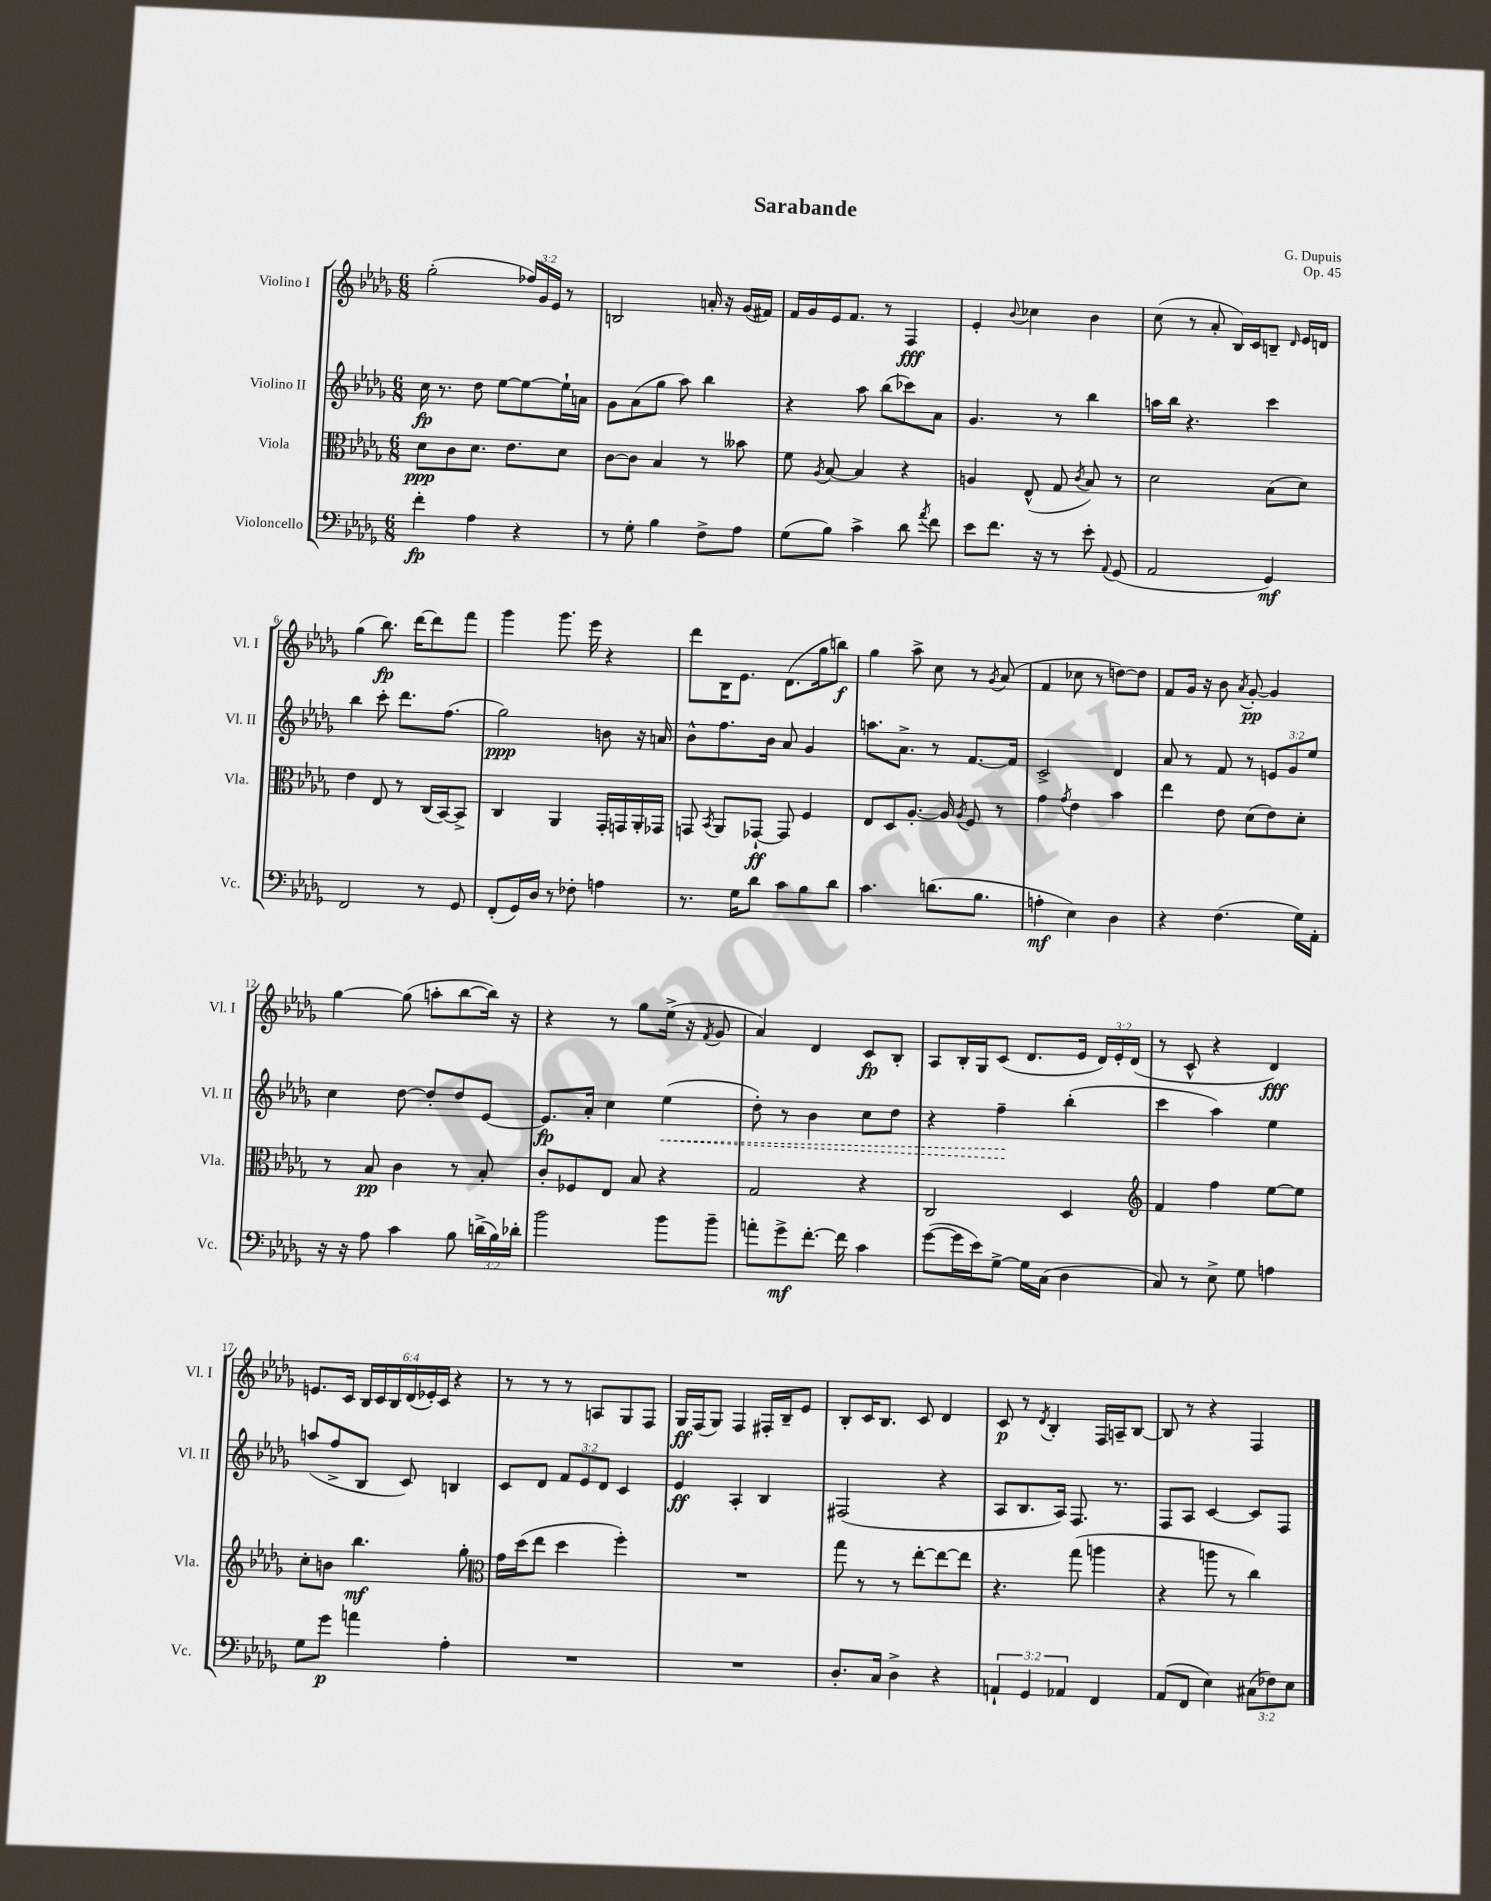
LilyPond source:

\header { title = "Sarabande" composer = "G. Dupuis" opus = "Op. 45" }
<<
\new StaffGroup <<
\new Staff = "s0" \with { instrumentName = "Violino I" shortInstrumentName = "Vl. I" } {
    \clef treble \key des \major \numericTimeSignature \time 6/8 \override Staff.TupletNumber.text = #tuplet-number::calc-fraction-text
    \autoBeamOff ges''2-.( \tuplet 3/2 { fes''16[) ges'16 ees'16] } r8 |
    b2 a'16-. r16 ges'16[( fis'16]) |
    f'16[ ges'16 ees'16 f'8.] r8 f4\fff |
    ees'4-. \appoggiatura { bes'8 } ces''4 bes'4 |
    c''8( r8 aes'8-. bes16[) c'16 b8]-- \grace { des'16 } ees'16[ d'16] |
    ges''4( bes''8.\fp) des'''16[~ des'''8 f'''8] |
    ges'''4 ges'''8. ees'''16 r4 |
    des'''8[ bes16 ees'8.] des'8.[( ges''16 b''8]\f) |
    ges''4 aes''8-> c''8 r8 \acciaccatura { ges'8 } aes'8( |
    f'4 ces''8 r8 d''8[~) d''8] |
    f'8[ ges'16] r16 bes'8 \acciaccatura { aes'8 } ges'8~-.\pp ges'4 |
    ges''4~ ges''8( a''8[-. bes''8~ bes''16]) r16 |
    r4 r8 ges''8[ ees''16]->( r16 \acciaccatura { f'8 } ges'8 |
    aes'4) des'4 c'8[\fp bes8]-. |
    aes8[ bes16-. ges16 c'8]( des'8.[ ees'16] \tuplet 3/2 { des'16[) ees'16-. des'16]( } |
    r8 c'8-^ r4 des'4\fff) |
    e'8.[ c'16] \tuplet 6/4 { bes16[ c'16 bes16 des'16( ees'16-.) c'16] } r4 |
    r8 r8 r8 a8[ ges8 f8] |
    ges16[\ff f16( ges8]) f4 fis16[-. bes16-- ees'8] |
    bes8[-. c'16 bes8.] c'8 des'4 |
    c'8\p r8 \acciaccatura { des'8 } bes4-. f16[ a16-- bes8]~ |
    bes8 r8 r4 f4 \bar "|." |
}
\new Staff = "s1" \with { instrumentName = "Violino II" shortInstrumentName = "Vl. II" } {
    \clef treble \key des \major \numericTimeSignature \time 6/8 \override Staff.TupletNumber.text = #tuplet-number::calc-fraction-text
    \autoBeamOff c''16\fp r8. des''8 ees''8[~ ees''8~ ees''16-! a'16] |
    ges'8[ aes'8( ges''8] aes''8) bes''4 |
    r4 aes''8 bes''8[( ces'''8) aes'8] |
    ges'4. r8 bes''4 |
    a''16[ bes''16] r4. c'''4 |
    bes''4 c'''8-. des'''8.[ f''8.]( |
    ges''2\ppp) b'8 r16 a'16 |
    bes'8[-^ f''8. bes'16] aes'8 ges'4 |
    a''8.[ aes'8.]-> r8 f'8.[~ f'16] |
    c'2-> des'4 |
    aes'8 r8 f'8 r8 \tuplet 3/2 { e'8[ ges'8 ees''8] } |
    c''4 des''8~ des''8[-. des''8 ees'8]~ |
    ees'8.[\fp aes'16]-. c''4 \once \override Hairpin.style = #'dashed-line ees''4\<( |
    des''8-.) r8 bes'4 c''8[ des''8] |
    r4 f''4--\! bes''4-.( |
    c'''4 aes''4) ees''4 |
    a''8[( f''8-> bes8] c'8) b4 |
    c'8[ des'8] \tuplet 3/2 { f'8[ ees'8 des'8] } c'4 |
    ees'4\ff aes4-. bes4 |
    fis2( r4 |
    aes8[ bes8. aes16]) f8. r8. |
    f8[ aes8] c'4~ c'8[ f8] \bar "|." |
}
\new Staff = "s2" \with { instrumentName = "Viola" shortInstrumentName = "Vla." } {
    \clef alto \key des \major \numericTimeSignature \time 6/8
    \autoBeamOff des'8[\ppp c'8 des'8.] ees'8.[ des'8] |
    c'8[~ c'8] bes4 r8 beses'8 |
    f'8 \acciaccatura { aes8 } bes8~ bes4 r4 |
    a4 ees8-^( ges8 \acciaccatura { c'8 } bes8) r8 |
    des'2 bes8[( des'8]) |
    ees'4 ees8 r8 c16[( bes,16~) bes,8]-> |
    c4 aes,4 ges,16[-. g,16 aes,16-. ges,16] |
    g,8 \acciaccatura { bes,8 } aes,8[ ges,8]~-!\ff ges,8 f4 |
    ees8[ des8 aes8.]~-. aes16 \acciaccatura { aes8 } f8 r8 |
    ges'4 \acciaccatura { ges'8 } ees'4 bes'4 |
    ees''4 ees'8 des'8[( ees'8) des'8]-. |
    r8 bes8\pp c'4 r8 bes8-. |
    c'8[-. fes8 ees8] bes8 r4 |
    ges2 r4 |
    c2 des4 |
    \clef treble f'4 f''4 ees''8[~ ees''8] |
    c''8[-. b'8] bes''4.\mf ges''8-. |
    \clef alto ges'16[ des''16( ees''8] des''4 f''4-.) |
    R2. |
    ges''8 r8 r8 ees''8[~-. ees''8~ ees''8] |
    r4. ges''8( a''4 |
    r4 a''8 r8 c''4) \bar "|." |
}
\new Staff = "s3" \with { instrumentName = "Violoncello" shortInstrumentName = "Vc." } {
    \clef bass \key des \major \numericTimeSignature \time 6/8 \override Staff.TupletNumber.text = #tuplet-number::calc-fraction-text
    \autoBeamOff f'4-.\fp aes4 r4 |
    r8 ges8-. bes4 f8[-> aes8] |
    ges8[( bes8]) c'4-> des'8 \acciaccatura { aes'8 } f'8 |
    ees'8[ f'8.] r16 r8 ees'8-. \appoggiatura { aes,8 } ges,8( |
    aes,2 ges,4\mf) |
    f,2 r8 ges,8 |
    f,8[-.( ges,16) des16] r8 fes8-. a4 |
    r8. ges16[ des'8] c'8[ bes8 des'8] |
    c'4. d'8.[( bes8.] |
    a4-.\mf ees4) des4 |
    r4 f4.( ges16[) aes,16]-. |
    r16 r16 aes8 c'4 bes8 \tuplet 3/2 { d'16[->( bes16) des'16]-. } |
    bes'2 bes'8[ bes'8]-- |
    a'8[-. ges'8->\mf f'8.]~-. f'16 c'4 |
    ges'8[~( ges'16 ees'16) ges8]~-> ges16[ c16]( des4 |
    c8) r8 ees8-> ges8 a4 |
    ges8[ ges'8]\p a'4 aes4-. |
    R2. |
    R2. |
    des8.[-. c16] des4-> r4 |
    \tuplet 3/2 { a,4-! ges,4 aes,4 } f,4 |
    aes,8[( f,8] ees4) \tuplet 3/2 { cis8[( fes8) ees8] } \bar "|." |
}
>>
>>
